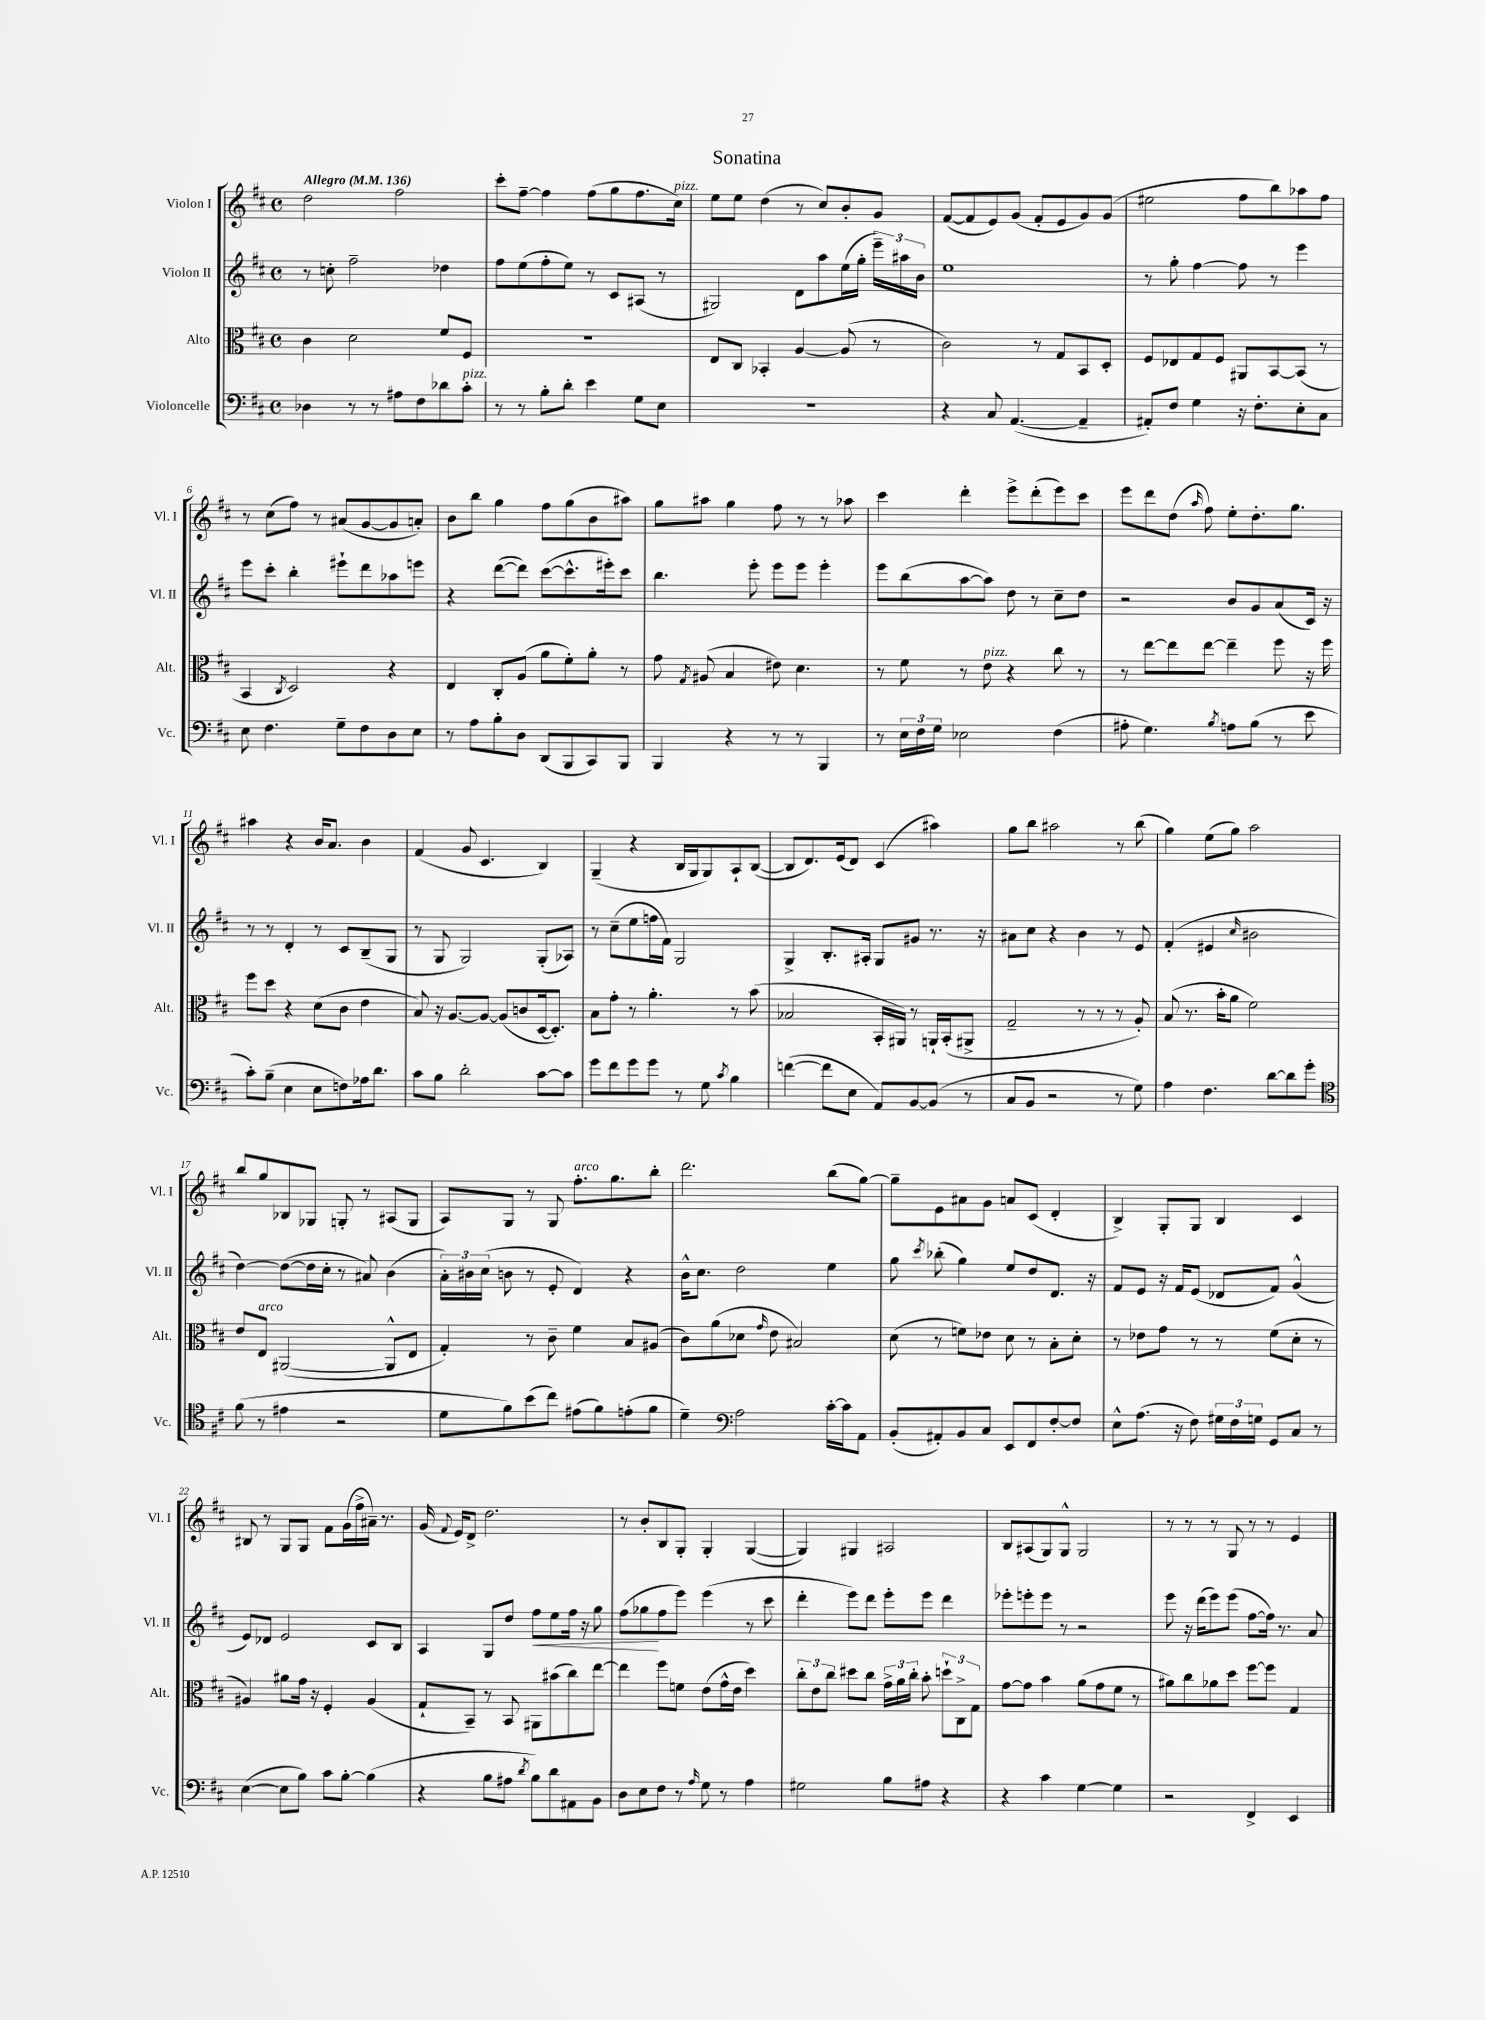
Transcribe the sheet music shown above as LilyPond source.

\header { title = "Sonatina" }
<<
\new StaffGroup <<
\new Staff = "s0" \with { instrumentName = "Violon I" shortInstrumentName = "Vl. I" } {
    \clef treble \key d \major \defaultTimeSignature \time 4/4 \tempo "Allegro" 4 = 136
    \autoBeamOff d''2 fis''2 |
    cis'''8[-. fis''8]~-- fis''4 fis''8[( g''8 fis''8. cis''16]^\markup { \italic "pizz." }) |
    e''8[ e''8] d''4( r8 cis''8[) b'8-. g'8] |
    fis'8[~( fis'8 e'8) g'8]( fis'8[-. e'8 g'8) g'8]( |
    eis''2 fis''8[ b''8) aes''8 fis''8] |
    r8 cis''8[( fis''8]) r8 ais'8[( g'8~ g'8 a'8]-.) |
    b'8[ b''8] g''4 fis''8[ g''8( b'8 ais''8]) |
    g''8[ ais''8] g''4 fis''8 r8 r8 aes''8 |
    cis'''4 d'''4-. e'''8[-> d'''8-.( e'''8) cis'''8] |
    e'''8[ d'''8 d''8]( \grace { a''16 } fis''8) e''8[-. d''8.-. g''8.] |
    ais''4 r4 b'16[ a'8.] b'4 |
    fis'4( g'8 cis'4. b4) |
    g4--( r4 b16[ g16 g8) a8-! b8]~( |
    b8[ d'8.) e'16( d'8]) cis'4( ais''4) |
    g''8[ b''8] ais''2 r8 b''8( |
    g''4) e''8[( g''8]) a''2 |
    b''8[ g''8 bes8 ges8] g8-. r8 ais8[( g8] |
    a8[) g8] r8 g8 fis''8.[-.^\markup { \italic "arco" } g''8. b''8]-. |
    d'''2. b''8[( g''8]~) |
    g''8[-- e'8 ais'8 g'8] a'8[ cis'8]( d'4-. |
    b4->) g8[-. g8] b4 cis'4 |
    bis8 r8 g8[ g8] fis'8[ g'16( fis''16-> ais'16]--) r8. |
    g'16( \appoggiatura { fis'8 } e'16[) d'8]-> d''2. |
    r8 b'8[-. b8 g8]-. g4-. g4~( |
    g4) gis4 ais2 |
    b8[ ais8( g8) g8]-^ g2 |
    r8 r8 r8 g8 r8 r8 e'4 \bar "|." |
}
\new Staff = "s1" \with { instrumentName = "Violon II" shortInstrumentName = "Vl. II" } {
    \clef treble \key d \major \defaultTimeSignature \time 4/4
    \autoBeamOff r8 c''8-. fis''2-- des''4 |
    fis''8[ e''8( fis''8-. e''8]) r8 cis'8[ ais8]( r8 |
    gis2) d'8[ a''8 e''16( g''16]-. \tuplet 3/2 { e'''16[--) ais''16 b'16] } |
    e''1 |
    r8 g''8-. fis''4~ fis''8 r8 e'''4 |
    e'''8[ cis'''8]-. b''4-. eis'''8[-! d'''8 aes''8 e'''8] |
    r4 d'''8[~( d'''8]) cis'''8[~( cis'''8.-^ eis'''16-.) cis'''8] |
    b''4. e'''8-. e'''8[ e'''8] e'''4-. |
    e'''8[ b''8( a''8~ a''8]) d''8 r8 cis''8[-- d''8] |
    r2 b'8[ g'8 a'8( cis'16]) r16 |
    r8 r8 d'4-. r8 cis'8[ b8--( g8] |
    r8 g8 g2) g8[-.( aes8]) |
    r8 cis''8[--( e''8 f''16 fis'16]) g2 |
    g4-> b8.[-. ais16]-. g8[ gis'8] r8. r16 |
    ais'8[ cis''8] r4 b'4 r8 e'8 |
    fis'4-.( eis'4 \grace { cis''16 } bis'2 |
    d''4~) d''8[~( d''16 cis''16]-. r8 ais'8) b'4( |
    \tuplet 3/2 { a'16[-.) bis'16 cis''16]( } b'8 r8 e'8-. d'4) r4 |
    b'16[-^ cis''8.] d''2 e''4 |
    g''8 \acciaccatura { cis'''8 } bes''8-.( g''4) e''8[ d''8 d'8.] r16 |
    fis'8[ e'8] r16 fis'16[ e'8]( des'8[ fis'8]) g'4-^( |
    e'8[) des'8] e'2 cis'8[ b8] |
    a4 g8[ d''8] fis''8[\< e''8 fis''16] r16 g''8 |
    fis''8[( ges''8\! fis''8 e'''8]) e'''4( r8 cis'''8 |
    d'''4-. e'''8[) d'''8] e'''8[-. e'''8] d'''4 |
    ees'''8[-. e'''8-. e'''8] r8 r2 |
    e'''8 r16 d'''16[( e'''8) e'''8]( fis''8[~ fis''16]) r8. a'8 \bar "|." |
}
\new Staff = "s2" \with { instrumentName = "Alto" shortInstrumentName = "Alt." } {
    \clef alto \key d \major \defaultTimeSignature \time 4/4
    \autoBeamOff cis'4 d'2 fis'8[ fis8] |
    r1 |
    e8[ cis8] bes,4-. a4~ a8( r8 |
    cis'2) r8 g8[ b,8 d8]-. |
    fis8[ ees8 g8 fis8] ais,8[ b,8~ b,8]( r8 |
    b,4 \acciaccatura { cis8 } d2) r4 |
    e4 cis8[-. a8]( a'8[ fis'8-.) a'8]-. r8 |
    g'8 \acciaccatura { g8 } ais8( b4 eis'8) d'4. |
    r8 fis'8 r8 e'8^\markup { \italic "pizz." } r4 cis''8 r8 |
    r8 e''8[~ e''8 e''8]~ e''4-- fis''8 r16 fis''16 |
    fis''8[ d''8] r4 d'8[( cis'8] e'4 |
    b8) r16 a8.[~ a8]~ a8[( c'8 d16~ d8.]-.) |
    b8[ g'8]-. r8 a'4.-. r8 b'8( |
    bes2 b,16[-. ais,16]) r8 a,16[-! b,16-.( ais,8]-> |
    g2-- r8 r8 r8 a8-.) |
    b8( r8. b'16[-. a'8] fis'2) |
    e'8[ e8]^\markup { \italic "arco" } ais,2~( ais,8[-^ e8] |
    g4-.) r8 cis'8-- fis'4 b8[ ais8]( |
    cis'8[) a'8( des'8] \grace { g'16 } e'8 bis2) |
    d'8( r8 f'8[) ees'8] d'8 r8 b8[-. d'8]-. |
    r8 ees'8[ g'8] r8 r8 fis'8[( d'8]-. r8 |
    ais4) ais'8[ g'16] r16 fis4-. ais4( |
    g8[-! b,8]--) r8 b,8 ais,8[ bis'8( cis''8) e''8]~ |
    e''4 fis''8[ f'8] e'8[( g'16-^ e'16] d''4) |
    \tuplet 3/2 { cis''8[-. e'8 cis''8] } dis''8[ cis''8] \tuplet 3/2 { g'16[-> a'16 cis''16]-. } b'8-. \tuplet 3/2 { d''8[-! cis8-> g8] } |
    g'8[~ g'8] b'4 a'8[( g'8 fis'8] r8 |
    ais'8[) cis''8 aes'8 d''8] fis''8[~ fis''8] g4 \bar "|." |
}
\new Staff = "s3" \with { instrumentName = "Violoncelle" shortInstrumentName = "Vc." } {
    \clef bass \key d \major \defaultTimeSignature \time 4/4
    \autoBeamOff des4 r8 r8 ais8[ fis8 des'8 cis'8]-.^\markup { \italic "pizz." } |
    r8 r8 b8[-. d'8]-. e'4 g8[ e8] |
    R1 |
    r4 cis8 a,4.~( a,4-- |
    ais,8[-.) fis8] g4 r16 fis8.[-. e8-. cis8] |
    e8 fis4. g8[-- fis8 d8 e8] |
    r8 a8[ b8-. d8] d,8[( b,,8 cis,8) b,,8] |
    b,,4 r4 r8 r8 b,,4 |
    r8 \tuplet 3/2 { e16[ fis16 g16] } ees2 fis4( |
    ais8-. g4.) \acciaccatura { b8 } a8[ b8]( r8 e'8 |
    cis'8[-.) b8]--( e4 e8[ f8) aes16 d'8.] |
    cis'8[ b8] d'2-. cis'8[~ cis'8] |
    g'8[ fis'8 g'8 g'8] r8 g8 \acciaccatura { cis'8 } b4 |
    f'4~( f'8[ e8] a,8[) b,8~ b,8]( r8 |
    cis8[ b,8] r2 r8 g8) |
    a4 fis4. d'8[~ d'8 g'8]-. |
    \clef tenor fis'8( r8 eis'4 r2 |
    d'8[ fis'8) b'8( cis''8]) eis'8[( fis'8) e'8-.( fis'8] |
    d'4--) \clef bass a2 cis'16[~-. cis'16 a,8] |
    b,8[-.( ais,8-.) b,8 cis8] e,8[ fis,8 fis8~-. fis8] |
    e8[-^ a8.]( r16 fis8) \tuplet 3/2 { gis16[ fis16 g16] } g,8[ cis8] r8 |
    e4~( e8[ b8]) cis'8[ b8]~-. b4( |
    r4 b8[ ais8] \acciaccatura { d'8 } b8[) d'8 ais,8 b,8] |
    d8[ e8 fis8] r8 \grace { a16 } g8 r8 a4 |
    gis2 b8[ ais8] r4 |
    r4 cis'4 g4~ g4 |
    r2 fis,4-> e,4 \bar "|." |
}
>>
>>
